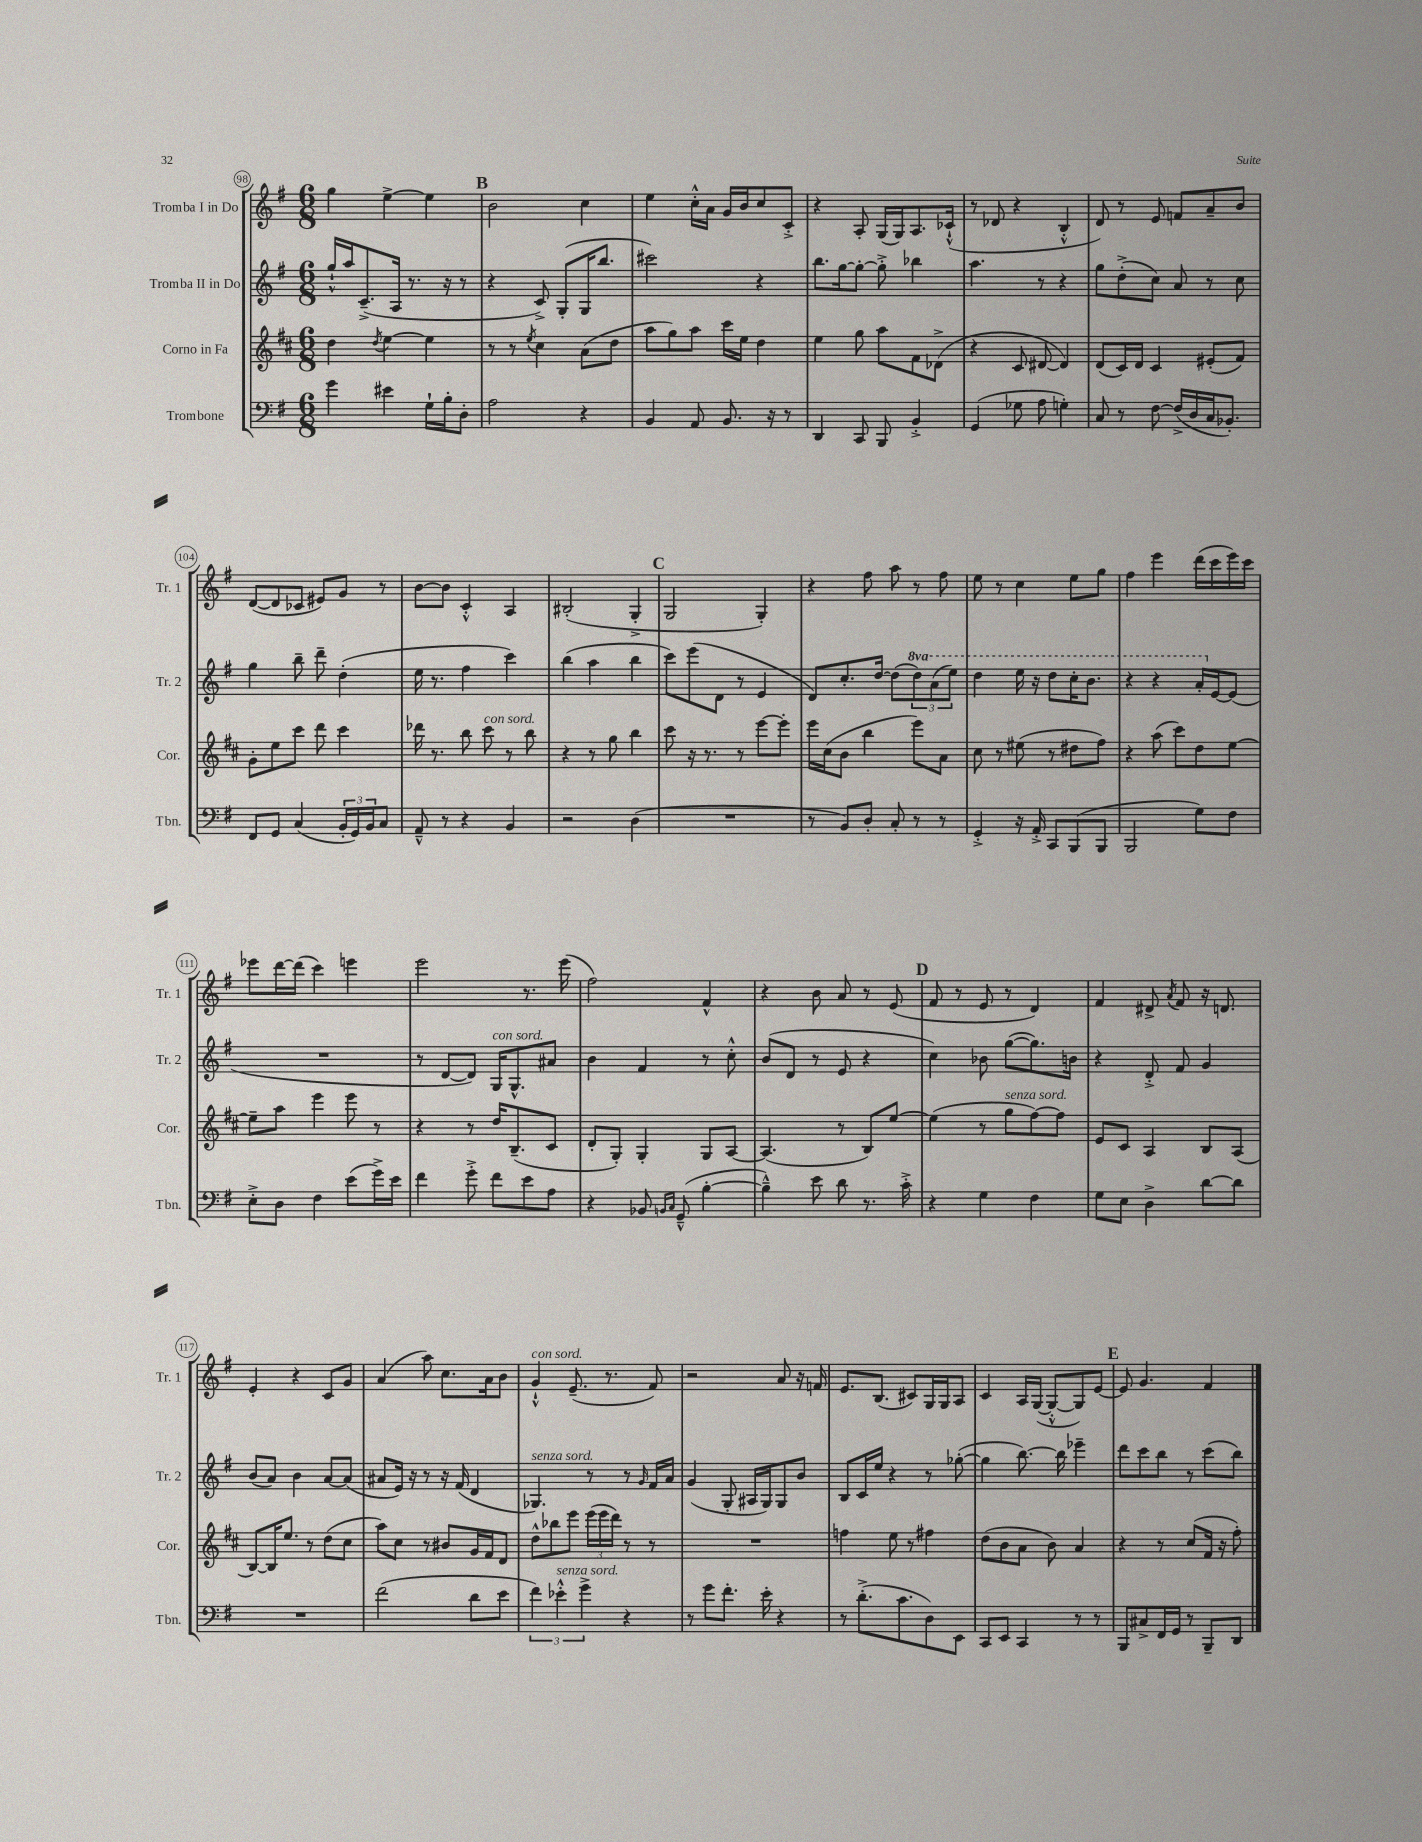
<<
\new StaffGroup <<
\new Staff = "s0" \with { instrumentName = "Tromba I in Do" shortInstrumentName = "Tr. 1" } {
    \clef treble \key g \major \numericTimeSignature \time 6/8
    g''4 e''4~-> e''4 |
    \mark \markup { \bold "B" } b'2 c''4 |
    e''4 c''16-.-^ a'16 g'16 b'16 c''8 c'8-.-> |
    r4 a8-. g16( g16) a8. ces'16-!-^( |
    r8 des'8 r4 b4-.-^ |
    d'8) r8 e'8 f'8 a'8-- b'8 |
    d'8~( d'8 ces'8 eis'8) g'8 r8 |
    b'8~ b'8 c'4-.-^ a4 |
    bis2-.( g4-.-> |
    \mark \markup { \bold "C" } g2 g4-.) |
    r4 fis''8 a''8 r8 fis''8 |
    e''8 r8 c''4 e''8 g''8 |
    fis''4 e'''4 d'''16( c'''16 e'''16) c'''16 |
    ees'''8 d'''16~ d'''16( c'''4) e'''4 |
    e'''2 r8. e'''16( |
    fis''2) fis'4-^ |
    r4 b'8 a'8 r8 e'8( |
    \mark \markup { \bold "D" } fis'8 r8 e'8 r8 d'4) |
    fis'4 dis'8-> \acciaccatura { a'8 } fis'8 r16 d'8. |
    e'4-. r4 c'8 g'8 |
    a'4( a''8) c''8. a'16 b'8 |
    g'4-!-^^\markup { \italic "con sord." } e'8.--( r8. fis'8) |
    r2 a'8 r16 f'16 |
    e'8. b8.( cis'8) g16 g16 a8 |
    c'4 a16 g16~( g8~-.-^ g8) e'8~ |
    \mark \markup { \bold "E" } e'8 g'4. fis'4 \bar "|." |
}
\new Staff = "s1" \with { instrumentName = "Tromba II in Do" shortInstrumentName = "Tr. 2" } {
    \clef treble \key g \major \numericTimeSignature \time 6/8 \set Staff.ottavationMarkups = #ottavation-simple-ordinals
    g''16-!-^ a''16 c'8.--->( a16 r8. r16 r8 |
    \mark \markup { \bold "B" } r4 c'8->) g8-.( g16 b''8. |
    cis'''2) r4 |
    b''8. g''16~ g''8~-. g''8-.-> bes''4 |
    a''4. r8 r4 |
    g''8 d''8-.->( c''8) a'8 r8 c''8 |
    g''4 b''8-- d'''8-- d''4-.( |
    e''16 r8. fis''4 c'''4) |
    b''4( a''4 b''4 |
    \mark \markup { \bold "C" } c'''8) e'''8( d'8 r8 e'4 |
    d'8) c''8.-. d''16~ d''8( \tuplet 3/2 { \ottava #1 d'''8) a''8( e'''8) } |
    d'''4 e'''16 r16 d'''8 c'''16-. b''8. |
    r4 r4 a''16-. \ottava #0 e'16~ e'8( |
    R2. |
    r8 d'8~ d'8) g16^\markup { \italic "con sord." } g8.-^ ais'8 |
    b'4 fis'4 r8 c''8-.-^ |
    b'8( d'8 r8 e'8 r4 |
    \mark \markup { \bold "D" } c''4) bes'8 g''8~( g''8.) b'16 |
    r4 d'8-.-> fis'8 g'4 |
    b'8( a'8) b'4 a'8~ a'8( |
    ais'8 e'16) r16 r8 r16 fis'16( d'4 |
    ges4.^\markup { \italic "senza sord." }) r8 r8 \grace { g'16 } fis'16 a'16 |
    g'4( g8-. ais16 g16) g8 b'8 |
    b8 c'16 e''16 r4 r8 ges''8~-.( |
    ges''4 b''8.~) b''16 ees'''4-- |
    \mark \markup { \bold "E" } d'''8 c'''8 b''8 r8 c'''8( b''8) \bar "|." |
}
\new Staff = "s2" \with { instrumentName = "Corno in Fa" shortInstrumentName = "Cor." } {
    \clef treble \key d \major \numericTimeSignature \time 6/8
    d''4 \acciaccatura { d''8 } e''4~ e''4 |
    \mark \markup { \bold "B" } r8 r8 \acciaccatura { e''8 } cis''4 a'8( d''8 |
    a''8 g''8) a''8 cis'''16 e''16 d''4 |
    e''4 g''8 a''8 fis'8 des'8->( |
    r4 cis'8 dis'8~ dis'4) |
    d'8( cis'16) d'16 cis'4 eis'8-.( fis'8) |
    g'8-. e''8 cis'''8 d'''8 cis'''4 |
    des'''16 r8. b''8 cis'''8^\markup { \italic "con sord." } r8 b''8 |
    r4 r8 g''8 b''4 |
    \mark \markup { \bold "C" } cis'''8 r16 r8. r8 e'''8~ e'''8-. |
    e'''16 cis''16( b'8 b''4 e'''8) a'8 |
    cis''8 r8 eis''8( r8 dis''8 fis''8) |
    r4 a''8( cis'''8) d''8 e''8~ |
    e''8-- a''8 e'''4 e'''8 r8 |
    r4 r8 d''16 b8.--( cis'8 |
    d'8-. g8-.) g4-. g8 a8~ |
    a4.( r8 b8) e''8~ |
    \mark \markup { \bold "D" } e''4( r8 g''8^\markup { \italic "senza sord." } fis''8~) fis''8 |
    e'8 cis'8 a4 b8 a8( |
    b8~) b16 e''8. r8 d''8( cis''8 |
    a''8) cis''8 r8 bis'8 g'16 fis'16 d'8 |
    d''8-^ bes''8 e'''8 \tuplet 3/2 { e'''16( e'''16 d'''16) } r8 r8 |
    R2. |
    f''4 e''8 r8 fis''4 |
    d''8( b'8 a'8 b'8) a'4 |
    \mark \markup { \bold "E" } r4 r8 cis''8( fis'16 r16 fis''8-.) \bar "|." |
}
\new Staff = "s3" \with { instrumentName = "Trombone" shortInstrumentName = "Tbn." } {
    \clef bass \key g \major \numericTimeSignature \time 6/8
    g'4 eis'4 g16-! b16-. d8-. |
    \mark \markup { \bold "B" } a2 r4 |
    b,4 a,8 b,8. r16 r8 |
    d,4 c,8 b,,8 b,4-.-> |
    g,4( ges8 a8 g4-.) |
    c8 r8 fis8~ fis16->( d16 c16 bes,8.-.) |
    fis,8 g,8 c4( \tuplet 3/2 { b,16-. g,16) b,16 } c8 |
    a,8---^ r8 r4 b,4 |
    r2 d4( |
    \mark \markup { \bold "C" } R2. |
    r8 b,8) d8-. c8-. r8 r8 |
    g,4-.-> r16 a,16-.-> c,8 b,,8( b,,8 |
    b,,2 g8) fis8 |
    e8-.-> d8 fis4 e'8( g'16->) e'16 |
    fis'4 g'8-.-> fis'8 e'8 a8 |
    r4 bes,8 \grace { b,16 c16 } g,8---^( b4~-. |
    b4---^) e'8 d'8 r8. c'16-.-> |
    \mark \markup { \bold "D" } r4 g4 fis4 |
    g8 e8 d4-> d'8~ d'8 |
    R2. |
    fis'2( d'8 e'8 |
    \tuplet 3/2 { fis'4) ees'4-.-^^\markup { \italic "senza sord." } g'4-> } r4 |
    r8 g'8 fis'8.-. e'16-. r4 |
    r8 d'8.-.->( c'8. d8) e,8 |
    c,8 e,8 c,4 r8 r8 |
    \mark \markup { \bold "E" } b,,8 cis8-> fis,16 g,16 r8 b,,8-- d,8 \bar "|." |
}
>>
>>
\layout { \context { \Score currentBarNumber = #98 \override BarNumber.stencil = #(make-stencil-circler 0.1 0.3 ly:text-interface::print) } }
